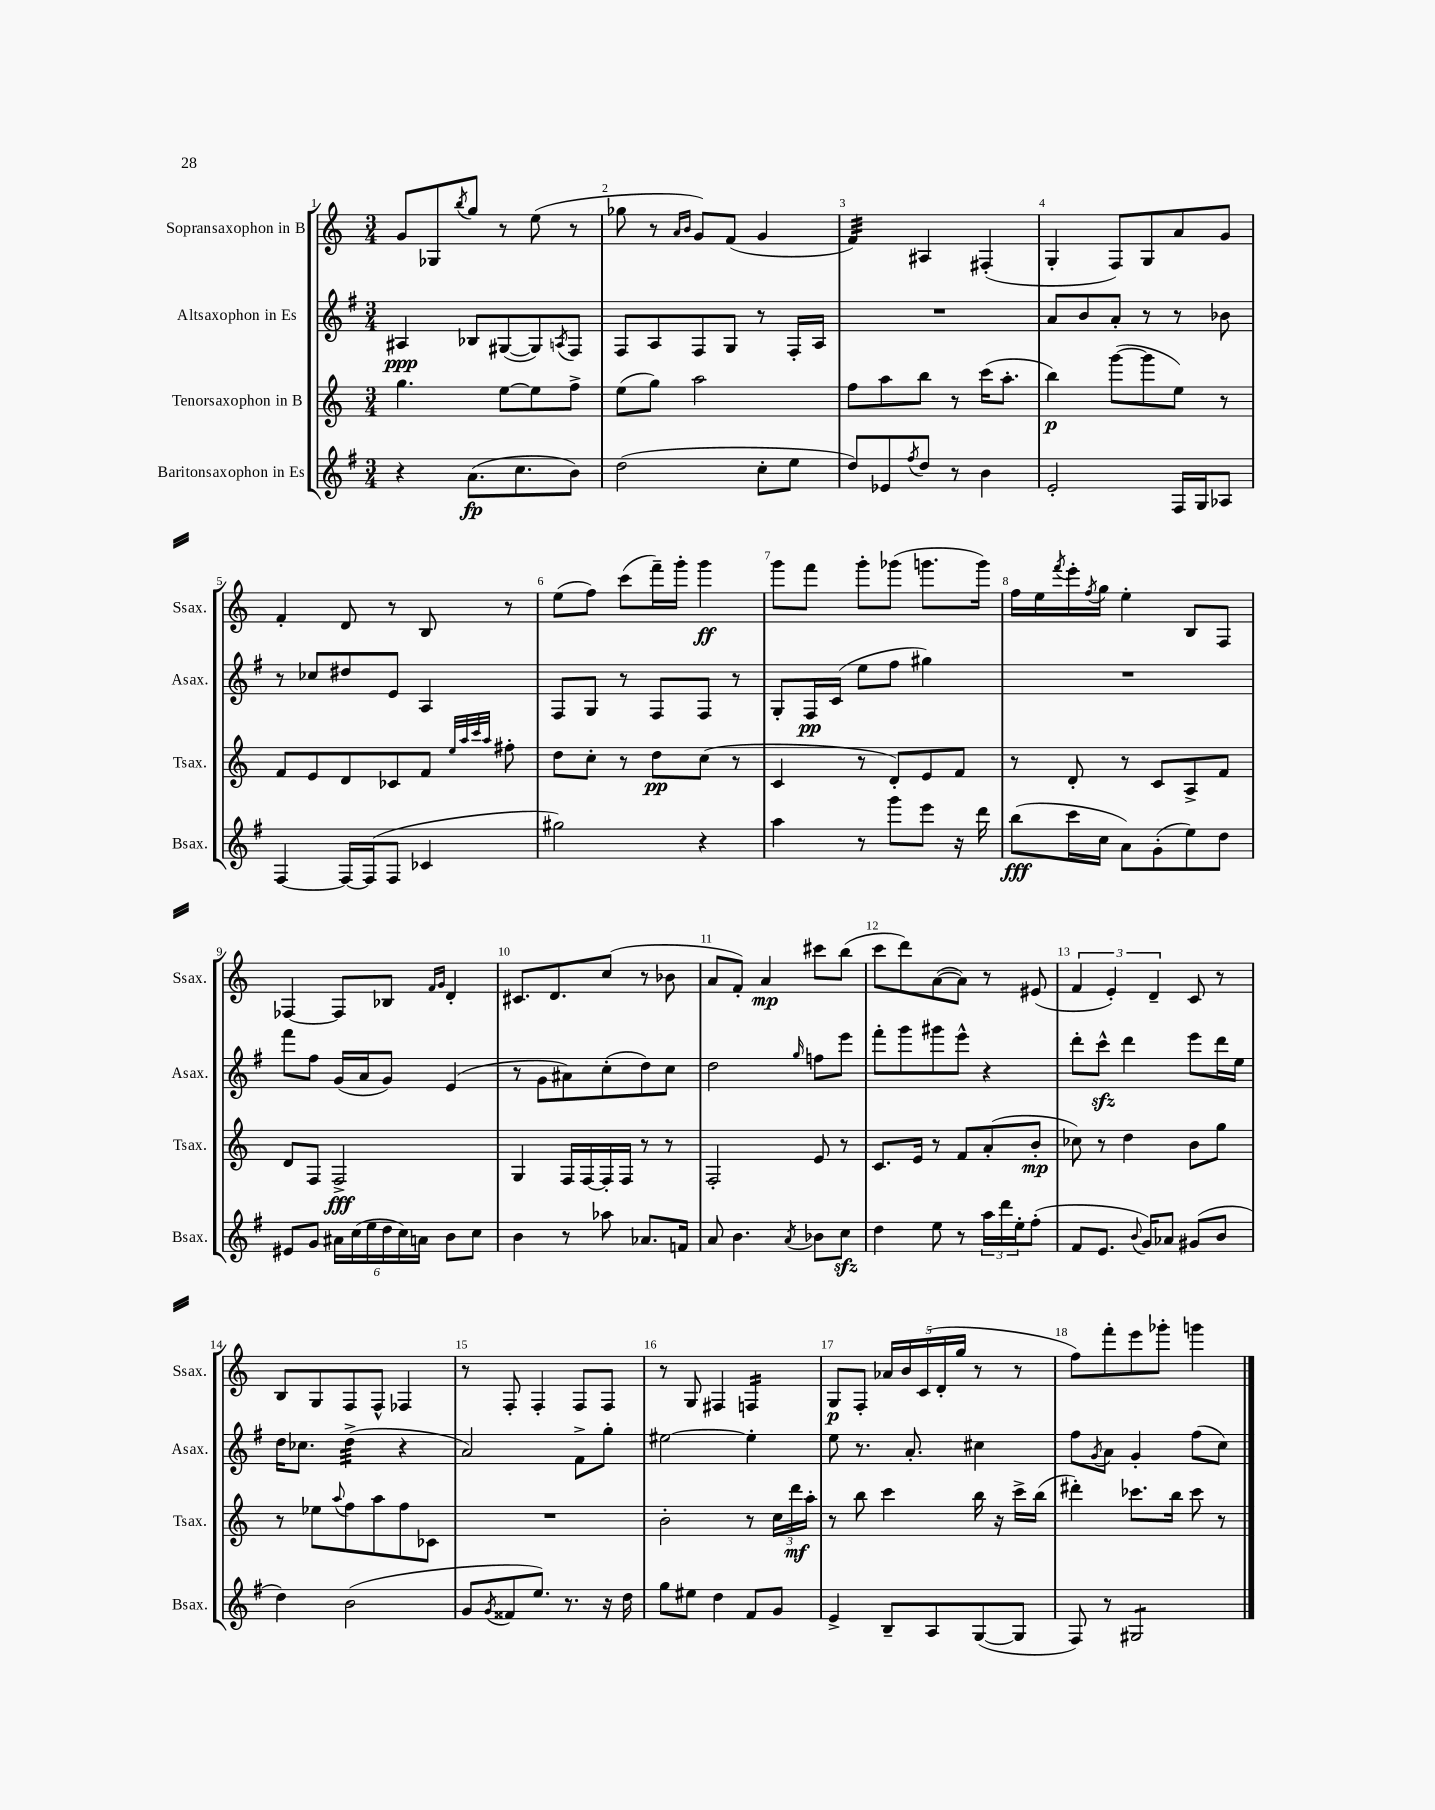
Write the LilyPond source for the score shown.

<<
\new StaffGroup <<
\new Staff = "s0" \with { instrumentName = "Sopransaxophon in B" shortInstrumentName = "Ssax." } {
    \clef treble \key c \major \numericTimeSignature \time 3/4
    g'8 ges8 \acciaccatura { b''8 } g''8 r8 e''8( r8 |
    ges''8 r8 \grace { a'16 b'16 } g'8) f'8( g'4 |
    f'4:32) ais4 fis4-.( |
    g4-. f8) g8 a'8 g'8 |
    f'4-. d'8 r8 b8 r8 |
    e''8( f''8) c'''8( f'''16--) g'''16-. g'''4\ff |
    g'''8 f'''8 g'''8-. ges'''8( g'''8. g'''16) |
    f''16 e''16 \acciaccatura { f'''8 } e'''16-. \acciaccatura { f''8 } g''16 e''4-. b8 f8 |
    fes4~ fes8 bes8 \grace { f'16 g'16 } d'4-. |
    cis'8. d'8. c''8( r8 bes'8 |
    a'8 f'8-.) a'4\mp cis'''8 b''8( |
    c'''8 d'''8) a'8~( a'8) r8 eis'8( |
    \tuplet 3/2 { f'4 e'4-.) d'4-- } c'8 r8 |
    b8 g8 f8 f8-^ fes4 |
    r8 f8-. f4-. f8 f8 |
    r8 g8 fis4 f4:16 |
    g8\p f8-. \tuplet 5/4 { aes'16 b'16 c'16( d'16-. g''16 } r8 r8 |
    f''8) f'''8-. e'''8 ges'''8-. g'''4 \bar "|." |
}
\new Staff = "s1" \with { instrumentName = "Altsaxophon in Es" shortInstrumentName = "Asax." } {
    \clef treble \key g \major \numericTimeSignature \time 3/4
    ais4\ppp bes8 gis8~( gis8) \acciaccatura { a8 } fis8 |
    fis8 a8 fis8 g8 r8 fis16-. a16 |
    R2. |
    a'8 b'8 a'8-. r8 r8 bes'8 |
    r8 ces''8 dis''8 e'8 a4 |
    fis8 g8 r8 fis8 fis8 r8 |
    g8-. fis16\pp c'16( e''8 fis''8 gis''4) |
    R2. |
    fis'''8 fis''8 g'16( a'16 g'8) e'4( |
    r8 g'8 ais'8) c''8-.( d''8) c''8 |
    d''2 \grace { g''16 } f''8 e'''8 |
    fis'''8-. g'''8 gis'''8 e'''8-^ r4 |
    d'''8-. c'''8-^\sfz d'''4 e'''8 d'''16 e''16 |
    d''16 ces''8. d''4:32->( r4 |
    a'2) fis'8-> g''8-. |
    eis''2~ eis''4-. |
    e''8 r8. a'8.-. cis''4 |
    fis''8 \acciaccatura { g'8 } a'8 g'4-. fis''8( c''8) \bar "|." |
}
\new Staff = "s2" \with { instrumentName = "Tenorsaxophon in B" shortInstrumentName = "Tsax." } {
    \clef treble \key c \major \numericTimeSignature \time 3/4
    g''4. e''8~ e''8 f''8-> |
    e''8( g''8) a''2 |
    f''8 a''8 b''8 r8 c'''16( a''8.-. |
    b''4\p) g'''8~( g'''8 e''8) r8 |
    f'8 e'8 d'8 ces'8 f'8 \grace { e''32 a''32 c'''32 a''32 } fis''8-. |
    d''8 c''8-. r8 d''8\pp c''8( r8 |
    c'4 r8 d'8-.) e'8 f'8 |
    r8 d'8-. r8 c'8 a8-> f'8 |
    d'8 f8 f2->\fff |
    g4 f16 f16~ f16-. f16 r8 r8 |
    f2-. e'8 r8 |
    c'8. e'16 r8 f'8 a'8-.( b'8-.\mp |
    ces''8) r8 d''4 b'8 g''8 |
    r8 ees''8 \appoggiatura { a''8 } f''8 a''8 f''8 ces'8 |
    R2. |
    b'2-. r8 \tuplet 3/2 { c''16 d'''16\mf a''16-. } |
    r8 b''8 c'''4 b''16 r16 c'''16-> b''16( |
    dis'''4-.) ces'''8. b''16 ces'''8 r8 \bar "|." |
}
\new Staff = "s3" \with { instrumentName = "Baritonsaxophon in Es" shortInstrumentName = "Bsax." } {
    \clef treble \key g \major \numericTimeSignature \time 3/4
    r4 a'8.\fp( c''8. b'8) |
    d''2( c''8-. e''8 |
    d''8) ees'8 \acciaccatura { fis''8 } d''8 r8 b'4 |
    e'2-. fis16 g16 aes8 |
    fis4~ fis16~ fis16( fis8 ces'4 |
    gis''2) r4 |
    a''4 r8 g'''8 e'''8 r16 d'''16 |
    b''8\fff( c'''16 c''16 a'8) g'8-.( e''8) d''8 |
    eis'8 g'8 \tuplet 6/4 { ais'16 c''16( e''16 d''16 c''16) a'16 } b'8 c''8 |
    b'4 r8 aes''8 aes'8. f'16 |
    a'8 b'4. \acciaccatura { a'8 } bes'8 c''8\sfz |
    d''4 e''8 r8 \tuplet 3/2 { a''16 d'''16 e''16-. } fis''8-.( |
    fis'8 e'8. \appoggiatura { b'8 } g'16) aes'8 gis'8( b'8 |
    d''4) b'2( |
    g'8 \acciaccatura { g'8 } fisis'8 e''8.) r8. r16 d''16 |
    g''8 eis''8 d''4 fis'8 g'8 |
    e'4-> b8-- a8 g8~( g8 |
    fis8) r8 gis2:8 \bar "|." |
}
>>
>>
\layout { \context { \Score \override BarNumber.break-visibility = ##(#f #t #t) barNumberVisibility = #all-bar-numbers-visible } }
